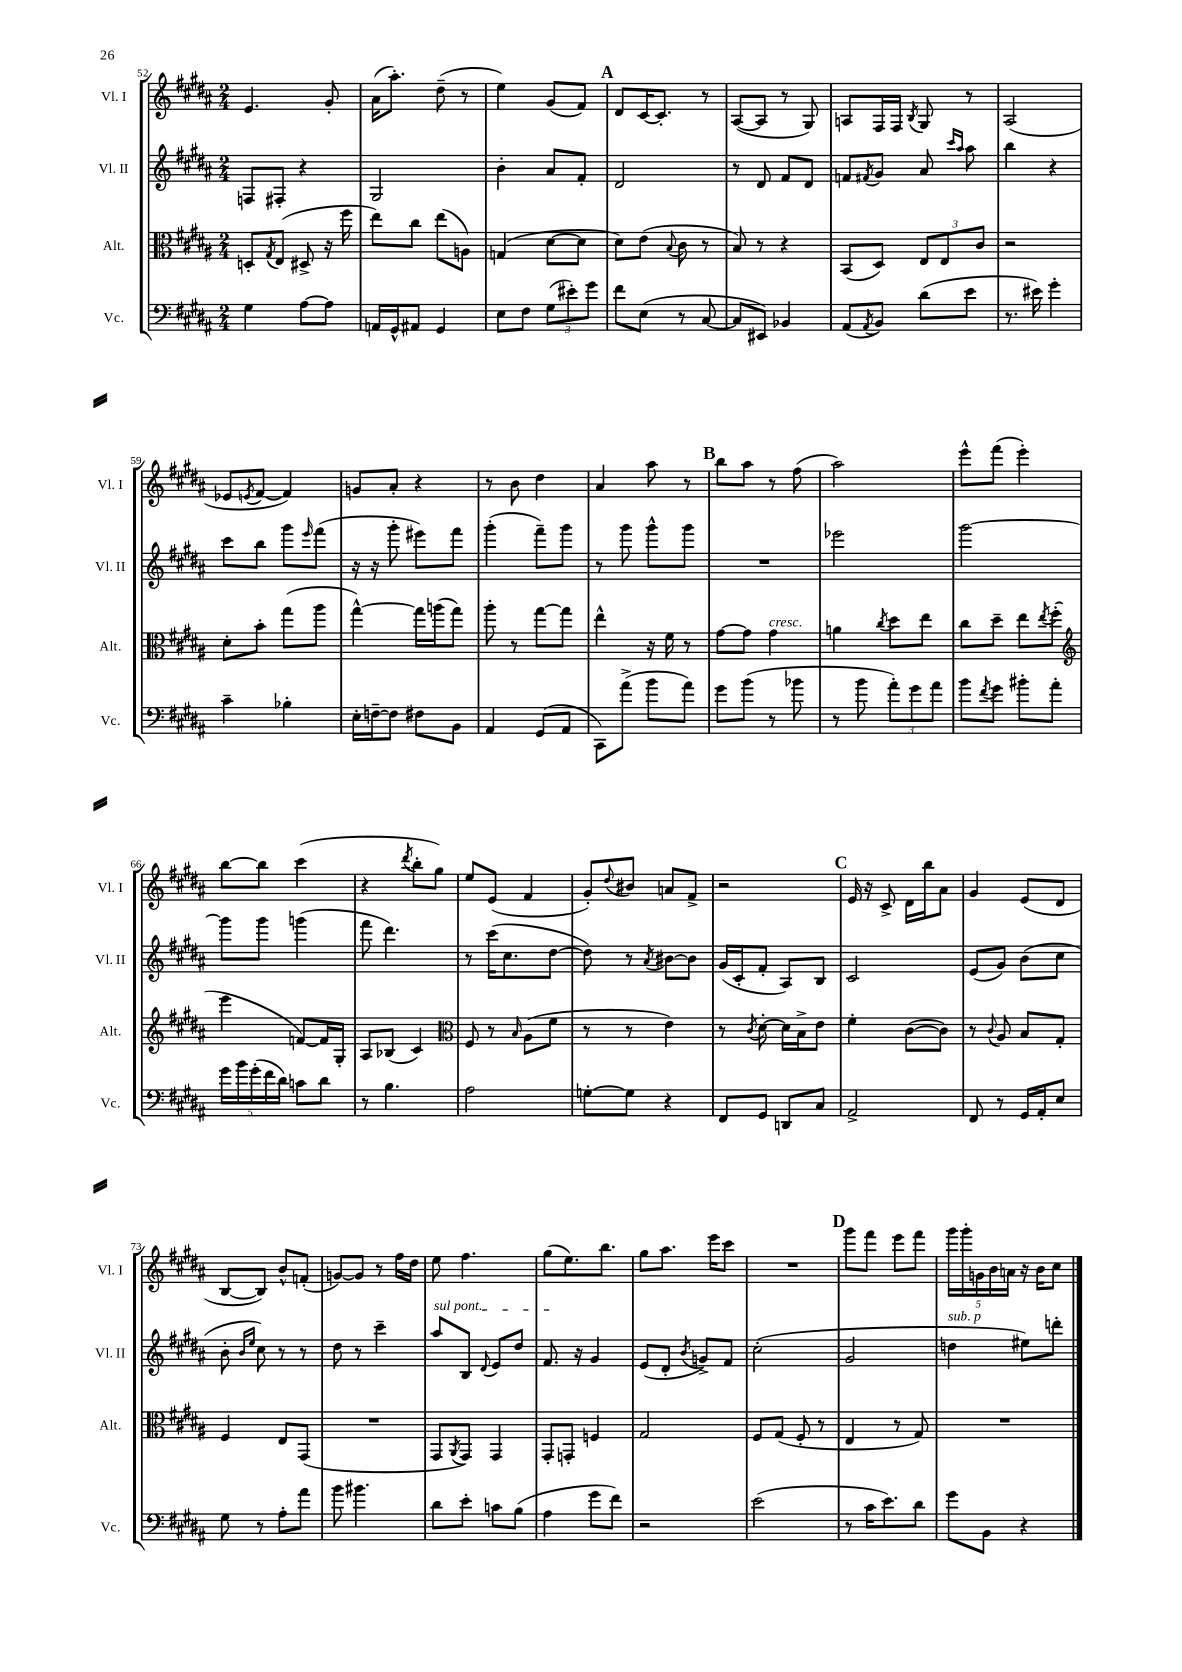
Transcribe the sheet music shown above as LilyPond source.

<<
\new StaffGroup <<
\new Staff = "s0" \with { instrumentName = "Vl. I" shortInstrumentName = "Vl. I" } {
    \clef treble \key b \major \numericTimeSignature \time 2/4
    e'4. gis'8-. |
    ais'16( ais''8.-.) dis''8--( r8 |
    e''4) gis'8( fis'8) |
    \mark \markup { \bold "A" } dis'8 cis'16~ cis'8.-. r8 |
    ais8~( ais8 r8 gis8) |
    a8 fis16 fis16 \acciaccatura { b8 } gis8 r8 |
    ais2( |
    ees'8 \acciaccatura { e'8 } fis'8~ fis'4) |
    g'8 ais'8-. r4 |
    r8 b'8 dis''4 |
    ais'4 ais''8 r8 |
    \mark \markup { \bold "B" } b''8 ais''8 r8 fis''8( |
    ais''2) |
    e'''8-^ fis'''8( e'''4-.) |
    b''8~ b''8 cis'''4( |
    r4 \acciaccatura { dis'''8 } b''8-. gis''8) |
    e''8 e'8( fis'4 |
    gis'8-.) \appoggiatura { dis''8 } bis'8 a'8 fis'8-> |
    r2 |
    \mark \markup { \bold "C" } e'16 r16 cis'8-> dis'16 b''16 ais'8 |
    gis'4 e'8( dis'8 |
    b8~ b8) b'8-^ f'8-.( |
    g'8~) g'8 r8 fis''16 dis''16 |
    e''8 fis''4. |
    gis''8( e''8.) b''8. |
    gis''8 ais''8. e'''16 cis'''8 |
    R2 |
    \mark \markup { \bold "D" } gis'''8 fis'''8 e'''8 fis'''8 |
    \tuplet 5/4 { gis'''16 gis'''16-. g'16 b'16 a'16 } r16 b'16 cis''8 \bar "|." |
}
\new Staff = "s1" \with { instrumentName = "Vl. II" shortInstrumentName = "Vl. II" } {
    \clef treble \key b \major \numericTimeSignature \time 2/4
    f8 fis8-. r4 |
    gis2 |
    b'4-. ais'8 fis'8-. |
    \mark \markup { \bold "A" } dis'2 |
    r8 dis'8 fis'8 dis'8 |
    f'8 \acciaccatura { fis'8 } gis'8 ais'8 \grace { cis'''16 ais''16 } ais''8 |
    b''4 r4 |
    cis'''8 b''8 gis'''8 \grace { e'''16 } fis'''8( |
    r16 r16 gis'''8-. eis'''8) fis'''8 |
    gis'''4-.( fis'''8--) gis'''8 |
    r8 gis'''8 gis'''8-^ gis'''8 |
    \mark \markup { \bold "B" } R2 |
    ees'''2 |
    gis'''2~ |
    gis'''8 gis'''8 g'''4( |
    fis'''8 dis'''4.) |
    r8 cis'''16( cis''8. dis''8~ |
    dis''8) r8 \acciaccatura { ais'8 } bis'8~ bis'8 |
    gis'16( cis'16-. fis'8-. ais8) b8 |
    \mark \markup { \bold "C" } cis'2 |
    e'8( gis'8) b'8( cis''8 |
    b'8-. \grace { b'16 e''16 } cis''8) r8 r8 |
    dis''8 r8 cis'''4-- |
    \once \override TextSpanner.bound-details.left.text = \markup { \italic "sul pont." } ais''8\startTextSpan b8 \appoggiatura { dis'8 } e'8 dis''8 |
    fis'8.\stopTextSpan r16 gis'4 |
    e'8( dis'8-. \acciaccatura { b'8 } g'8->) fis'8 |
    cis''2-.( |
    \mark \markup { \bold "D" } gis'2 |
    d''4^\markup { \italic "sub. p" } eis''8) d'''8-. \bar "|." |
}
\new Staff = "s2" \with { instrumentName = "Alt." shortInstrumentName = "Alt." } {
    \clef alto \key b \major \numericTimeSignature \time 2/4
    d8-. \acciaccatura { gis8 } e8( dis8-> r16 fis''16 |
    e''8) cis''8 e''8( a8) |
    g4( dis'8~ dis'8 |
    \mark \markup { \bold "A" } dis'8) e'8( \appoggiatura { b8 } cis'8 r8 |
    b8) r8 r4 |
    b,8( dis8) \tuplet 3/2 { e8 e8 cis'8 } |
    r2 |
    dis'8-. b'8-. gis''8( ais''8 |
    gis''4~-^) gis''16 a''16( gis''8) |
    ais''8-. r8 gis''8~ gis''8 |
    e''4-^ r16 fis'16 r8 |
    \mark \markup { \bold "B" } gis'8~ gis'8 gis'4^\markup { \italic "cresc." } |
    a'4 \acciaccatura { cis''8 } dis''8 e''8 |
    cis''8 dis''8-- e''8 \acciaccatura { e''8 } fis''8-.( |
    \clef treble e'''4 f'8~) f'16 gis16-. |
    ais8 bes8( cis'4) |
    \clef alto fis8 r8 \grace { b16 } ais8( fis'8 |
    r8 r8 e'4) |
    r8 \acciaccatura { cis'8 } dis'8~-. dis'16 b16-> e'8 |
    \mark \markup { \bold "C" } fis'4-. cis'8~( cis'8) |
    r8 \appoggiatura { cis'8 } ais8 b8 gis8-. |
    fis4 e8 gis,8( |
    R2 |
    gis,8 \acciaccatura { ais,8 } gis,8) gis,4 |
    gis,8-. g,8-. f4 |
    gis2 |
    fis8 gis8( fis8-. r8 |
    \mark \markup { \bold "D" } e4 r8 gis8) |
    R2 \bar "|." |
}
\new Staff = "s3" \with { instrumentName = "Vc." shortInstrumentName = "Vc." } {
    \clef bass \key b \major \numericTimeSignature \time 2/4
    gis4 ais8~ ais8 |
    a,16 gis,16-^ ais,8 gis,4 |
    e8 fis8 \tuplet 3/2 { gis8( eis'8-.) gis'8 } |
    \mark \markup { \bold "A" } fis'8 e8( r8 cis8~ |
    cis8 eis,8) bes,4 |
    ais,8( \acciaccatura { ais,8 } b,8) dis'8( e'8 |
    r8. eis'16) gis'4-. |
    cis'4-- bes4-. |
    e16-. f16~-- f8 fis8 b,8 |
    ais,4 gis,8( ais,8 |
    cis,8) ais'8->( b'8 ais'8) |
    \mark \markup { \bold "B" } gis'8 b'8( r8 bes'8 |
    r8 b'8 \tuplet 3/2 { ais'8-.) gis'8 ais'8 } |
    b'8 \acciaccatura { fis'8 } gis'8 bis'8-. ais'8-. |
    \tuplet 5/4 { gis'16 b'16 gis'16-.( fis'16 dis'16) } c'8 dis'8 |
    r8 b4. |
    ais2 |
    g8~-. g8 r4 |
    fis,8 gis,8 d,8 cis8 |
    \mark \markup { \bold "C" } ais,2-> |
    fis,8 r8 gis,16 ais,16-. e8 |
    gis8 r8 ais8-. ais'8 |
    b'8 bis'4. |
    dis'8 e'8-. c'8 b8( |
    ais4 gis'8 fis'8) |
    r2 |
    e'2( |
    \mark \markup { \bold "D" } r8 cis'16 e'8.) dis'8 |
    gis'8 b,8 r4 \bar "|." |
}
>>
>>
\layout { \context { \Score currentBarNumber = #52 } }
